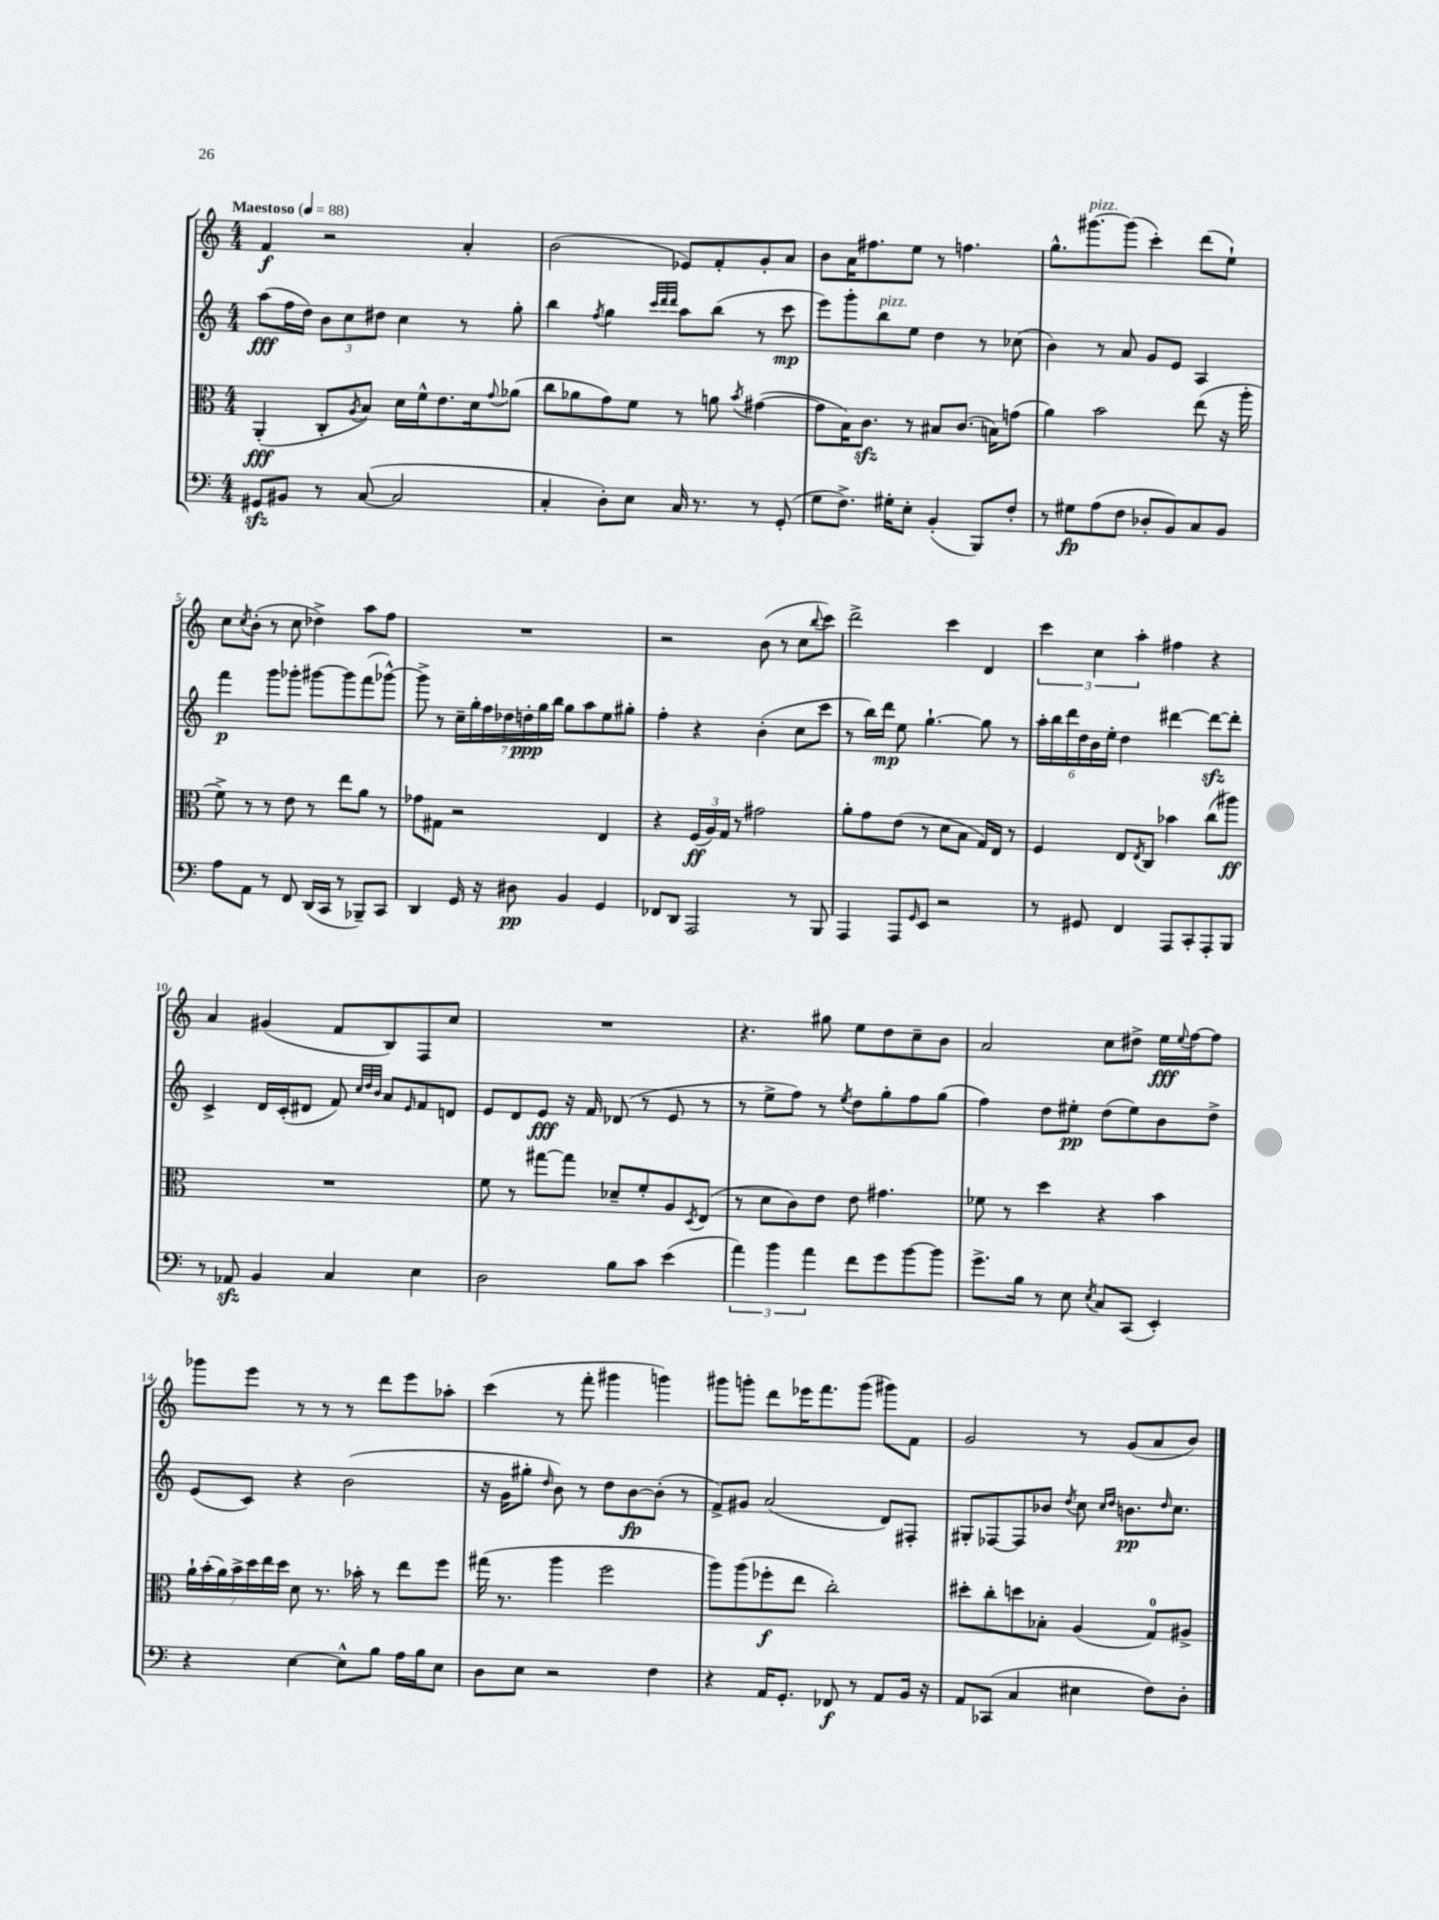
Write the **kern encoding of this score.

**kern	**kern	**kern	**kern
*staff4	*staff3	*staff2	*staff1
*clefF4	*clefC3	*clefG2	*clefG2
*k[]	*k[]	*k[]	*k[]
*M4/4	*M4/4	*M4/4	*M4/4
*MM88	*MM88	*MM88	*MM88
8GG#	(4AA'	(8aa	4f
8BB#	.	16ff	.
.	.	16dd)	.
8r	8C'	12b	2r
.	.	12cc	.
.	8qA	.	.
([8C	8B)	.	.
.	.	12dd#	.
2C]	16d	4cc	.
.	16f^^	.	.
.	8.e	.	.
.	.	8r	4a'
.	16d	.	.
.	8qqg	.	.
.	(8a-	8gg'	.
=	=	=	=
4C'	8cc	4bb	(2b
.	8a-	.	.
.	.	8qff	.
8D')	8g)	4gg	.
8E	8f	.	.
.	.	32qqccc	.
.	.	32qqddd	.
.	.	32qqddd	.
16C	8r	8aa	8e-)
8.r	.	.	.
.	8a	(8bb	8f'
.	8qb	.	.
8r	([4g#	8r	8g'
(8GG'	.	8ccc	8a
=	=	=	=
8G	8g#]	8eee)	8b
8.F^)	16B)	8ggg'	16a
.	8.c	.	8.ff#
.	.	8bb	.
16G#'	.	.	.
8E'	8r	8ee	8ee
(4BB'	8B#	4dd	8r
.	(8.c	.	4.ff
8BBB)	.	8r	.
.	16B)	.	.
8F'	(8g	(8cc-	.
=	=	=	=
8r	4a)	4b)	8.gg^^
8G#	.	.	.
.	.	.	[8.ggg#
(8A	2b	8r	.
8F	.	8a	(8ggg#]
8D-'	.	8g	4ccc')
8BB)	.	8e	.
8C	(8ee	4A	(8ddd
8BB	16r	.	8ee`)
.	16aa'	.	.
=	=	=	=
8A	8f^)	4fff	8cc
.	.	.	8qcc
8AA	8r	.	(8b'
8r	8r	8ggg	8r
8FF	8e	8ggg-'	8cc
(16DD	8r	[8ggg#	4dd-^)
16CC	.	.	.
8r	8ee	8ggg#]	.
8BBB-~)	8a	(8fff	8aa
8CC	8r	[8ggg-^^)	8ff
=	=	=	=
4DD	8g-	8ggg-^]	1r
.	8G#	8r	.
16GG	2r	28cc~	.
.	.	28gg'	.
16r	.	.	.
.	.	28ff	.
.	.	28dd-	.
8D#	.	.	.
.	.	28dd'	.
.	.	28gg	.
.	.	28bb	.
4BB	.	8gg	.
.	.	8aa	.
4GG	4E	8ee	.
.	.	8gg#'	.
=	=	=	=
8FF-	4r	4ff'	2r
8DD	.	.	.
2AAA	(24F	4r	.
.	24A)	.	.
.	24G	.	.
.	8r	.	.
.	2g#	(4b'	(8b
.	.	.	8r
8r	.	8cc	8cc
.	.	.	8qqbb
8BBB	.	8ccc	8ccc)
=	=	=	=
4AAA	8a'	8r	2ddd^
.	8g	16bb)	.
.	.	16ddd	.
8AAA	(8e	8ee	.
16qqGG	.	.	.
8EE	8r	[4.gg`	.
2r	8d	.	4ccc
.	8B	.	.
.	16G)	8gg]	4d
.	16E	.	.
.	8r	8r	.
=	=	=	=
8r	4F	24aa'	6ccc
.	.	24bb	.
.	.	24ddd	.
8GG#	.	24dd	.
.	.	24b	6cc
.	.	24ee'	.
4FF	8E	4dd	.
.	.	.	6aa'
.	8qE	.	.
.	8C	.	.
8AAA	4b-	[4ddd#	4ff#
8CC'	.	.	.
8AAA'	(8cc	8ddd#_	4r
8BBB	8aa#)	8ddd#']	.
=	=	=	=
8r	1r	4c^	4a
8AA-	.	.	.
4BB	.	16d	(4g#
.	.	(16c'	.
.	.	8d#	.
4C	.	8f)	8f
.	.	32qqcc	.
.	.	32qqdd	.
.	.	32qqb	.
.	.	8a	8B)
.	.	16qqe	.
4E	.	8f	8F
.	.	8d	8cc
=	=	=	=
2D	8f	8e	1r
.	8r	8d	.
.	[8gg#	8e	.
.	8gg#]	16r	.
.	.	16f	.
8B	8d-~	(8d-	.
8c	8f'	8r	.
(4e	8A	8e	.
.	8qD	.	.
.	(8E	8r	.
=	=	=	=
6a)	8r	8r	4.r
.	8d	8ee^	.
6b	.	.	.
.	8c)	8ff)	.
6a	.	.	.
.	8e	8r	8gg#
.	.	8qee	.
8f	8e	8dd	8ee
8g	4.g#	8gg'	8dd
[8b	.	8ff	8cc~
8b]	.	(8gg	8b
=	=	=	=
8.g^	8f-	4ff)	2a
.	8r	.	.
16B	.	.	.
8r	4dd	8dd	.
8E	.	8ee#'	.
8qE	.	.	.
8C	4r	(8dd	8cc
(8CC	.	8ee#)	8dd#^
4EE')	4b	8b	16ee
.	.	.	8qqee
.	.	.	[16ff
.	.	8dd^	8ff]
=	=	=	=
4r	28a`	(8e	8ggg-
.	(28b'	.	.
.	28a)	.	.
.	28b^	.	.
.	.	8c)	8eee
.	28dd	.	.
.	28ee	.	.
.	28dd	.	.
[4E	8d	4r	8r
.	8.r	.	8r
8E^^]	.	(2b	8r
.	16b-'	.	.
8B	8r	.	8ddd
16A	8ee	.	8eee
16B	.	.	.
8E	8ff	.	8aa-'
=	=	=	=
8D	(16gg#	16r	(4ccc
.	8.r	16g	.
8E	.	8gg#'	.
.	.	16qqdd	.
2r	4aa	8b)	8r
.	.	8r	8fff'
.	2ff	8dd	4ggg#
.	.	[8b	.
4F	.	(8b']	4ggg)
.	.	8r	.
=	=	=	=
4r	8aa)	8f^)	8ggg#
.	(8aa	8g#	8ggg'
16AA	8ff-'	(2a	8ddd
8.GG'	.	.	.
.	8ee	.	16eee-
.	.	.	8.fff
8FF-	2cc')	.	.
8r	.	.	(8ggg
8AA	.	8d)	8ggg#)
16BB	.	8F#'	8f
16r	.	.	.
=	=	=	=
8AA	8dd#'	8G#'	2g
(8CC-	8cc'	[8F-	.
4C	8dd	8F-]	.
.	8B-'	8b-	.
.	.	8qdd	.
4E#	(4A	8cc	8r
.	.	16qqcc	.
.	.	16qqdd	.
.	.	8.b	(8g
8F)	8G)	.	8a
.	.	16qqdd	.
.	.	8.cc	.
8D'	8A#^	.	8b)
==	==	==	==
*-	*-	*-	*-
